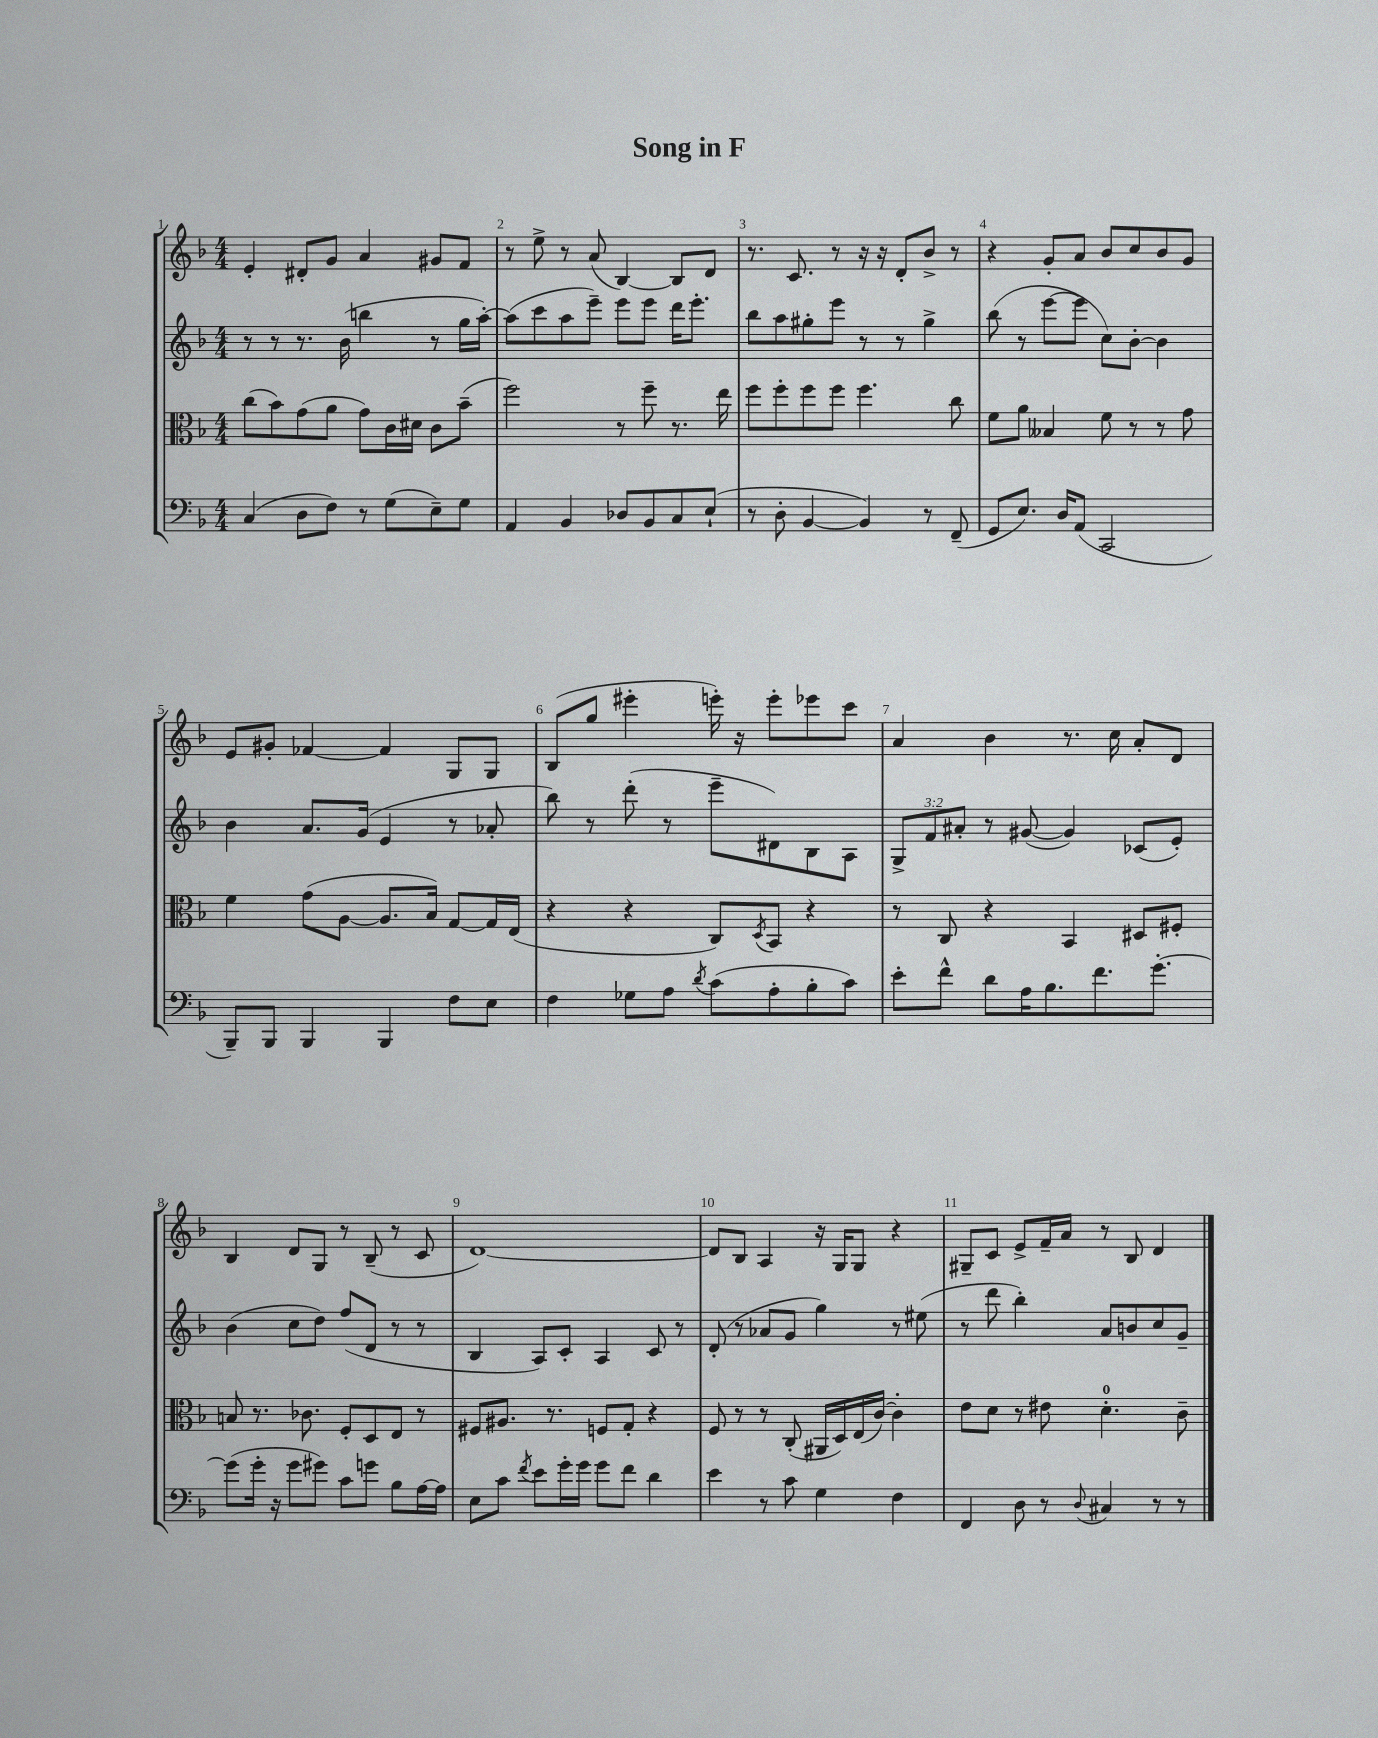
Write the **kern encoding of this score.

**kern	**kern	**kern	**kern
*staff4	*staff3	*staff2	*staff1
*clefF4	*clefC3	*clefG2	*clefG2
*k[b-]	*k[b-]	*k[b-]	*k[b-]
*M4/4	*M4/4	*M4/4	*M4/4
(4C	(8cc	8r	4e'
.	8b-)	8r	.
8D	(8g	8.r	8d#'
8F)	8a	.	8g
.	.	(16b-	.
8r	8g)	4bb	4a
(8G	16c	.	.
.	16d#	.	.
8E~)	8c	8r	8g#
8G	(8b-~	16gg	8f
.	.	[16aa')	.
=	=	=	=
4AA	2ff)	(8aa]	8r
.	.	8ccc	8ee^
4BB-	.	8aa	8r
.	.	8eee~)	(8a
8D-	8r	8eee	[4B-)
8BB-	8ff~	8eee	.
8C	8.r	16ddd	8B-]
.	.	8.eee'	.
(8E`	.	.	8d
.	16ee	.	.
=	=	=	=
8r	8ff	8bb-	8.r
8D'	8ff'	8aa	.
.	.	.	8.c
[4BB-	8ff	8gg#'	.
.	8ff	8eee	8r
4BB-])	4.ff	8r	16r
.	.	.	16r
.	.	8r	8d'
8r	.	4gg#^	8b-^
(8FF~	8cc	.	8r
=	=	=	=
8GG	8f	(8bb-	4r
8.E)	8a	8r	.
.	4B--	[8eee	8g'
16D	.	.	.
(8AA	.	8eee]	8a
2CC	8f	8cc)	8b-
.	8r	[8b-'	8cc
.	8r	4b-]	8b-
.	8g	.	8g
=	=	=	=
8BBB-~)	4f	4b-	8e
8BBB-	.	.	8g#'
4BBB-	(8g	8.a	[4f-
.	[8A	.	.
.	.	(16g	.
4BBB-	8.A]	4e	4f-]
.	16B-)	.	.
8F	[8G	8r	8G
8E	16G]	8a-'	8G
.	(16E	.	.
=	=	=	=
4F	4r	8bb-)	(8B-
.	.	8r	8gg
8G-	4r	(8ddd'	4eee#'
8A	.	8r	.
8qd	.	.	.
(8c	8C)	8eee~	16eee')
.	.	.	16r
.	8qD	.	.
8A'	8BB-	8d#)	8eee'
8B-'	4r	8B-	8eee-
8c)	.	8A	8ccc
=	=	=	=
8e'	8r	12G^	4a
.	.	12f	.
8f^^	8C	.	.
.	.	12a#'	.
8d	4r	8r	4b-
16A	.	([8g#	.
8.B-	.	.	.
.	4BB-	4g#])	8.r
8.f	.	.	.
.	.	.	16cc
.	8D#	(8c-	8a'
[8.g'	.	.	.
.	8F#'	8e')	8d
=	=	=	=
(8g]	8B	(4b-	4B-
16g'	8.r	.	.
16r	.	.	.
8g	.	8cc	8d
.	8.c-	.	.
8g#)	.	8dd)	8G
8c	8F'	(8ff	8r
8g	8D	8d	(8B-~
8B-	8E	8r	8r
[16A	8r	8r	8c
16A]	.	.	.
=	=	=	=
8E	8F#	4B-	[1d)
8c	8.A#	.	.
8qf	.	.	.
8e	.	8A)	.
.	8.r	.	.
16g'	.	8c'	.
16g	.	.	.
8g	8F	4A	.
8f	8G'	.	.
4d	4r	8c	.
.	.	8r	.
=	=	=	=
4e	8F	(8d'	8d]
.	8r	8r	8B-
8r	8r	8a-	4A
8c	(8C'	8g	.
4G	16AA#	4gg)	16r
.	16D)	.	16G
.	(16E	.	8G
.	[16c)	.	.
4F	4c']	8r	4r
.	.	(8ee#	.
=	=	=	=
4FF	8e	8r	8G#~
.	8d	8ddd	8c
8D	8r	4bb-')	8e^
8r	8e#	.	16f~
.	.	.	16a
8qqD	.	.	.
4C#	4.d'	8a	8r
.	.	8b	8B-
8r	.	8cc	4d
8r	8c~	8g~	.
==	==	==	==
*-	*-	*-	*-
